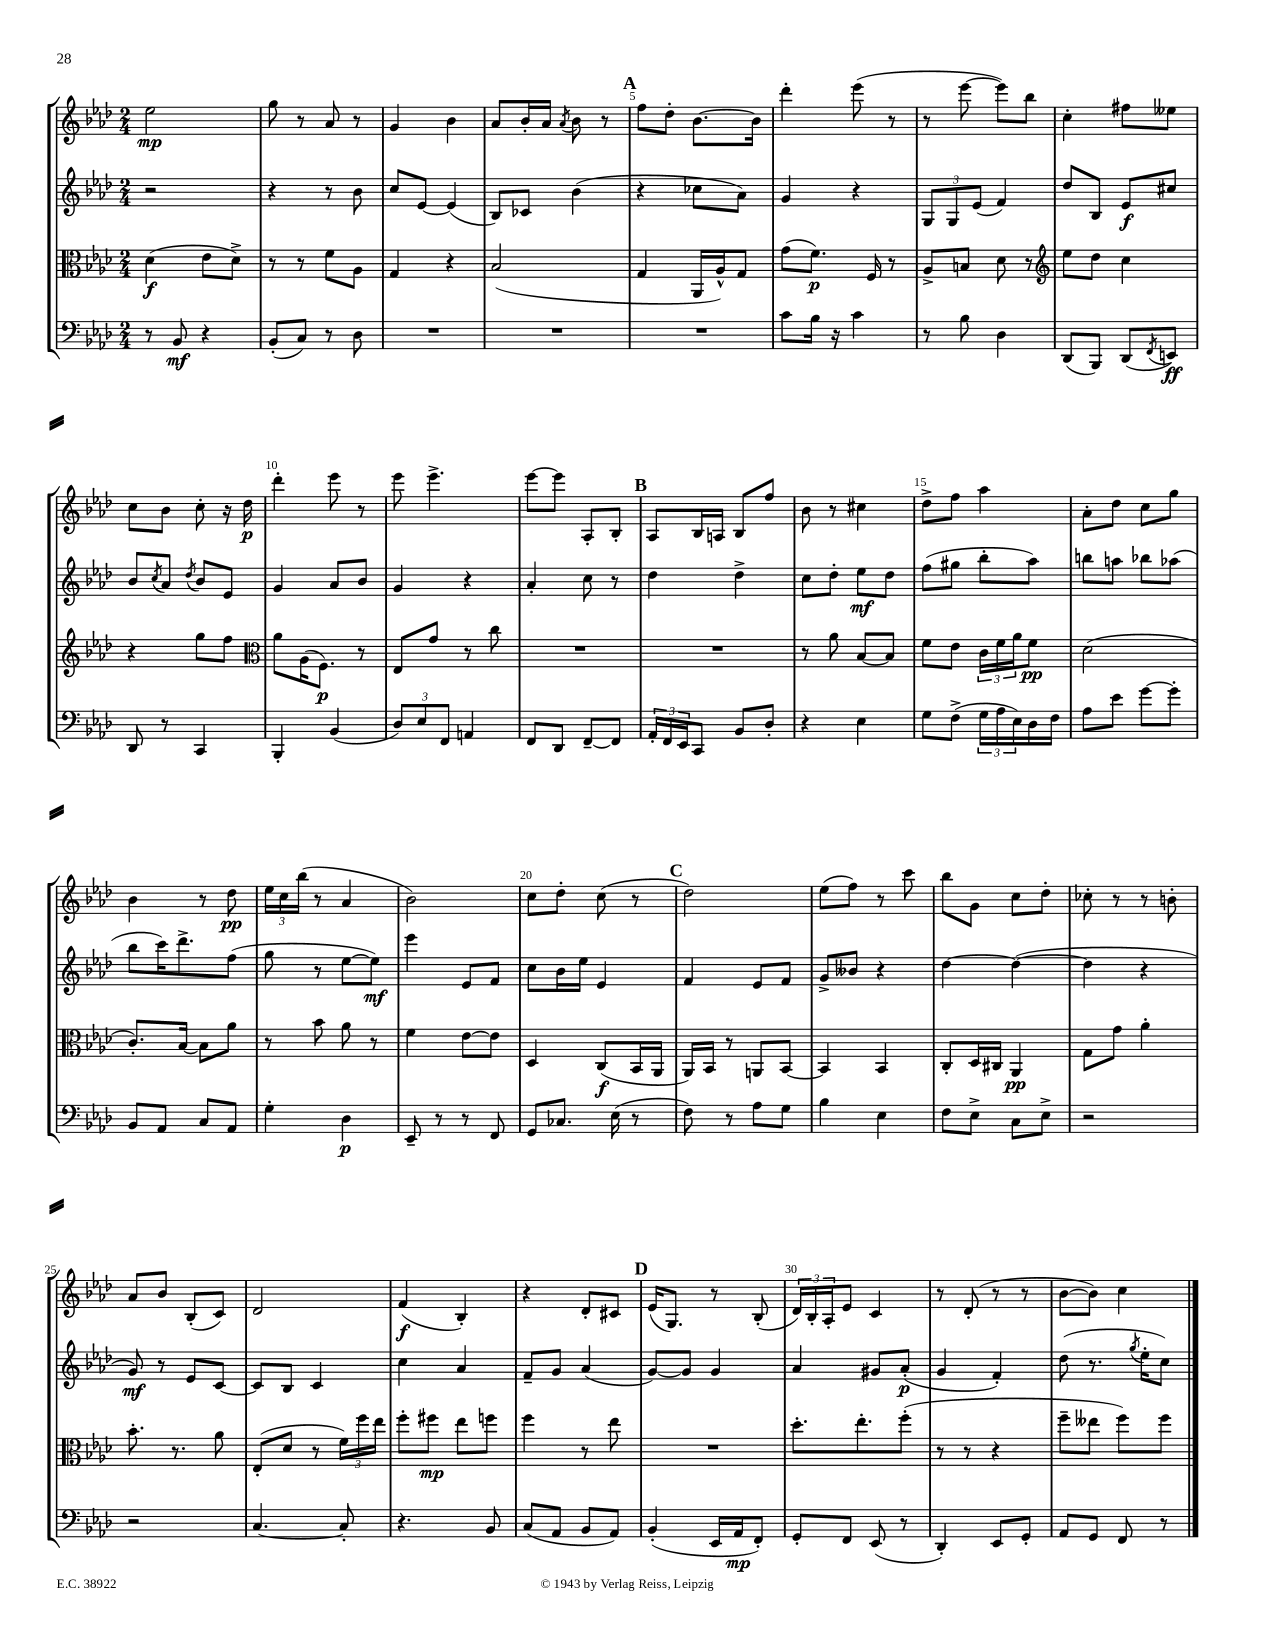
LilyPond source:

<<
\new StaffGroup <<
\new Staff = "s0" {
    \clef treble \key aes \major \numericTimeSignature \time 2/4
    ees''2\mp |
    g''8 r8 aes'8 r8 |
    g'4 bes'4 |
    aes'8 bes'16-. aes'16 \acciaccatura { aes'8 } bes'8 r8 |
    \mark \markup { \bold "A" } f''8 des''8-. bes'8.~ bes'16 |
    des'''4-. ees'''8( r8 |
    r8 ees'''8~ ees'''8) bes''8 |
    c''4-. fis''8 eeses''8 |
    c''8 bes'8 c''8-. r16 des''16\p |
    des'''4-. ees'''8 r8 |
    ees'''8 ees'''4.-> |
    ees'''8~ ees'''8 aes8-. bes8-. |
    \mark \markup { \bold "B" } aes8 bes16 a16 bes8 f''8 |
    bes'8 r8 cis''4 |
    des''8-> f''8 aes''4 |
    aes'8-. des''8 c''8 g''8 |
    bes'4 r8 des''8\pp |
    \tuplet 3/2 { ees''16 c''16 bes''16( } r8 aes'4 |
    bes'2) |
    c''8 des''8-. c''8( r8 |
    \mark \markup { \bold "C" } des''2) |
    ees''8( f''8) r8 c'''8 |
    bes''8 g'8 c''8 des''8-. |
    ces''8-. r8 r8 b'8-. |
    aes'8 bes'8 bes8-.( c'8) |
    des'2 |
    f'4\f( bes4-.) |
    r4 des'8-. cis'8 |
    \mark \markup { \bold "D" } ees'16( g8.) r8 bes8-.( |
    \tuplet 3/2 { des'16) bes16-. aes16-. } ees'8 c'4 |
    r8 des'8-.( r8 r8 |
    bes'8~ bes'8) c''4 \bar "|." |
}
\new Staff = "s1" {
    \clef treble \key aes \major \numericTimeSignature \time 2/4
    r2 |
    r4 r8 bes'8 |
    c''8 ees'8~ ees'4( |
    bes8) ces'8 bes'4( |
    \mark \markup { \bold "A" } r4 ces''8 aes'8) |
    g'4 r4 |
    \tuplet 3/2 { g8 g8 ees'8( } f'4) |
    des''8 bes8 ees'8\f cis''8 |
    bes'8 \acciaccatura { c''8 } aes'8 \acciaccatura { des''8 } bes'8 ees'8 |
    g'4 aes'8 bes'8 |
    g'4 r4 |
    aes'4-. c''8 r8 |
    \mark \markup { \bold "B" } des''4 des''4-> |
    c''8 des''8-. ees''8\mf des''8 |
    f''8( gis''8 bes''8-. aes''8) |
    b''8 a''8 bes''8 aes''8( |
    bes''8 c'''16) des'''8.-> f''8( |
    g''8 r8 ees''8~ ees''8\mf) |
    ees'''4 ees'8 f'8 |
    c''8 bes'16 ees''16 ees'4 |
    \mark \markup { \bold "C" } f'4 ees'8 f'8 |
    g'8-> beses'8 r4 |
    des''4~ des''4~( |
    des''4 r4 |
    g'8\mf) r8 ees'8 c'8~ |
    c'8 bes8 c'4 |
    c''4 aes'4 |
    f'8-- g'8 aes'4( |
    \mark \markup { \bold "D" } g'8~) g'8 g'4 |
    aes'4 gis'8 aes'8-.\p( |
    g'4 f'4-.) |
    des''8( r8. \acciaccatura { g''8 } ees''16-. c''8) \bar "|." |
}
\new Staff = "s2" {
    \clef alto \key aes \major \numericTimeSignature \time 2/4
    des'4\f( ees'8 des'8->) |
    r8 r8 f'8 aes8 |
    g4 r4 |
    bes2( |
    \mark \markup { \bold "A" } g4 aes,16 aes16-^) g8 |
    g'8( f'8.\p) f16 r8 |
    aes8-> b8 des'8 r8 |
    \clef treble ees''8 des''8 c''4 |
    r4 g''8 f''8 |
    \clef alto aes'8 aes16( f8.\p) r8 |
    ees8 g'8 r8 c''8 |
    R2 |
    \mark \markup { \bold "B" } R2 |
    r8 aes'8 bes8~ bes8 |
    f'8 ees'8 \tuplet 3/2 { c'16 f'16 aes'16 } f'8\pp |
    des'2( |
    c'8.-.) bes16~ bes8 aes'8 |
    r8 bes'8 aes'8 r8 |
    f'4 ees'8~ ees'8 |
    des4 c8\f( bes,16 aes,16 |
    \mark \markup { \bold "C" } aes,16) bes,16 r8 a,8 bes,8~ |
    bes,4 bes,4 |
    c8-. des16 cis16 aes,4\pp |
    g8 g'8 aes'4-. |
    bes'8.-. r8. aes'8 |
    ees8-.( des'8 r8 \tuplet 3/2 { f'16) f''16 ees''16 } |
    f''8-. fis''8\mp ees''8 f''8 |
    f''4 r8 ees''8 |
    \mark \markup { \bold "D" } R2 |
    des''8.-. ees''8.-. f''8-.( |
    r8 r8 r4 |
    f''8-- eeses''8 f''8) f''8 \bar "|." |
}
\new Staff = "s3" {
    \clef bass \key aes \major \numericTimeSignature \time 2/4
    r8 bes,8\mf r4 |
    bes,8-.( c8) r8 des8 |
    R2 |
    R2 |
    \mark \markup { \bold "A" } R2 |
    c'8 bes16 r16 c'4 |
    r8 bes8 des4 |
    des,8( bes,,8) des,8( \acciaccatura { f,8 } e,8\ff) |
    des,8 r8 c,4 |
    bes,,4-. bes,4( |
    \tuplet 3/2 { des8) ees8 f,8 } a,4 |
    f,8 des,8 f,8~-- f,8 |
    \mark \markup { \bold "B" } \tuplet 3/2 { aes,16-. f,16 ees,16 } c,8 bes,8 des8-. |
    r4 ees4 |
    g8 f8->( \tuplet 3/2 { g16 aes16 ees16) } des16 f16 |
    aes8 ees'8 g'8~ g'8-. |
    bes,8 aes,8 c8 aes,8 |
    g4-. des4\p |
    ees,8-- r8 r8 f,8 |
    g,8 ces8. ees16( r8 |
    \mark \markup { \bold "C" } f8) r8 aes8 g8 |
    bes4 ees4 |
    f8 ees8-> c8 ees8-> |
    r2 |
    r2 |
    c4.~ c8-. |
    r4. bes,8 |
    c8( aes,8 bes,8 aes,8) |
    \mark \markup { \bold "D" } bes,4-.( ees,16 aes,16\mp f,8-.) |
    g,8-. f,8 ees,8( r8 |
    des,4-.) ees,8 g,8-. |
    aes,8 g,8 f,8 r8 \bar "|." |
}
>>
>>
\layout { \context { \Score \override BarNumber.break-visibility = ##(#f #t #t) barNumberVisibility = #(every-nth-bar-number-visible 5) } }
